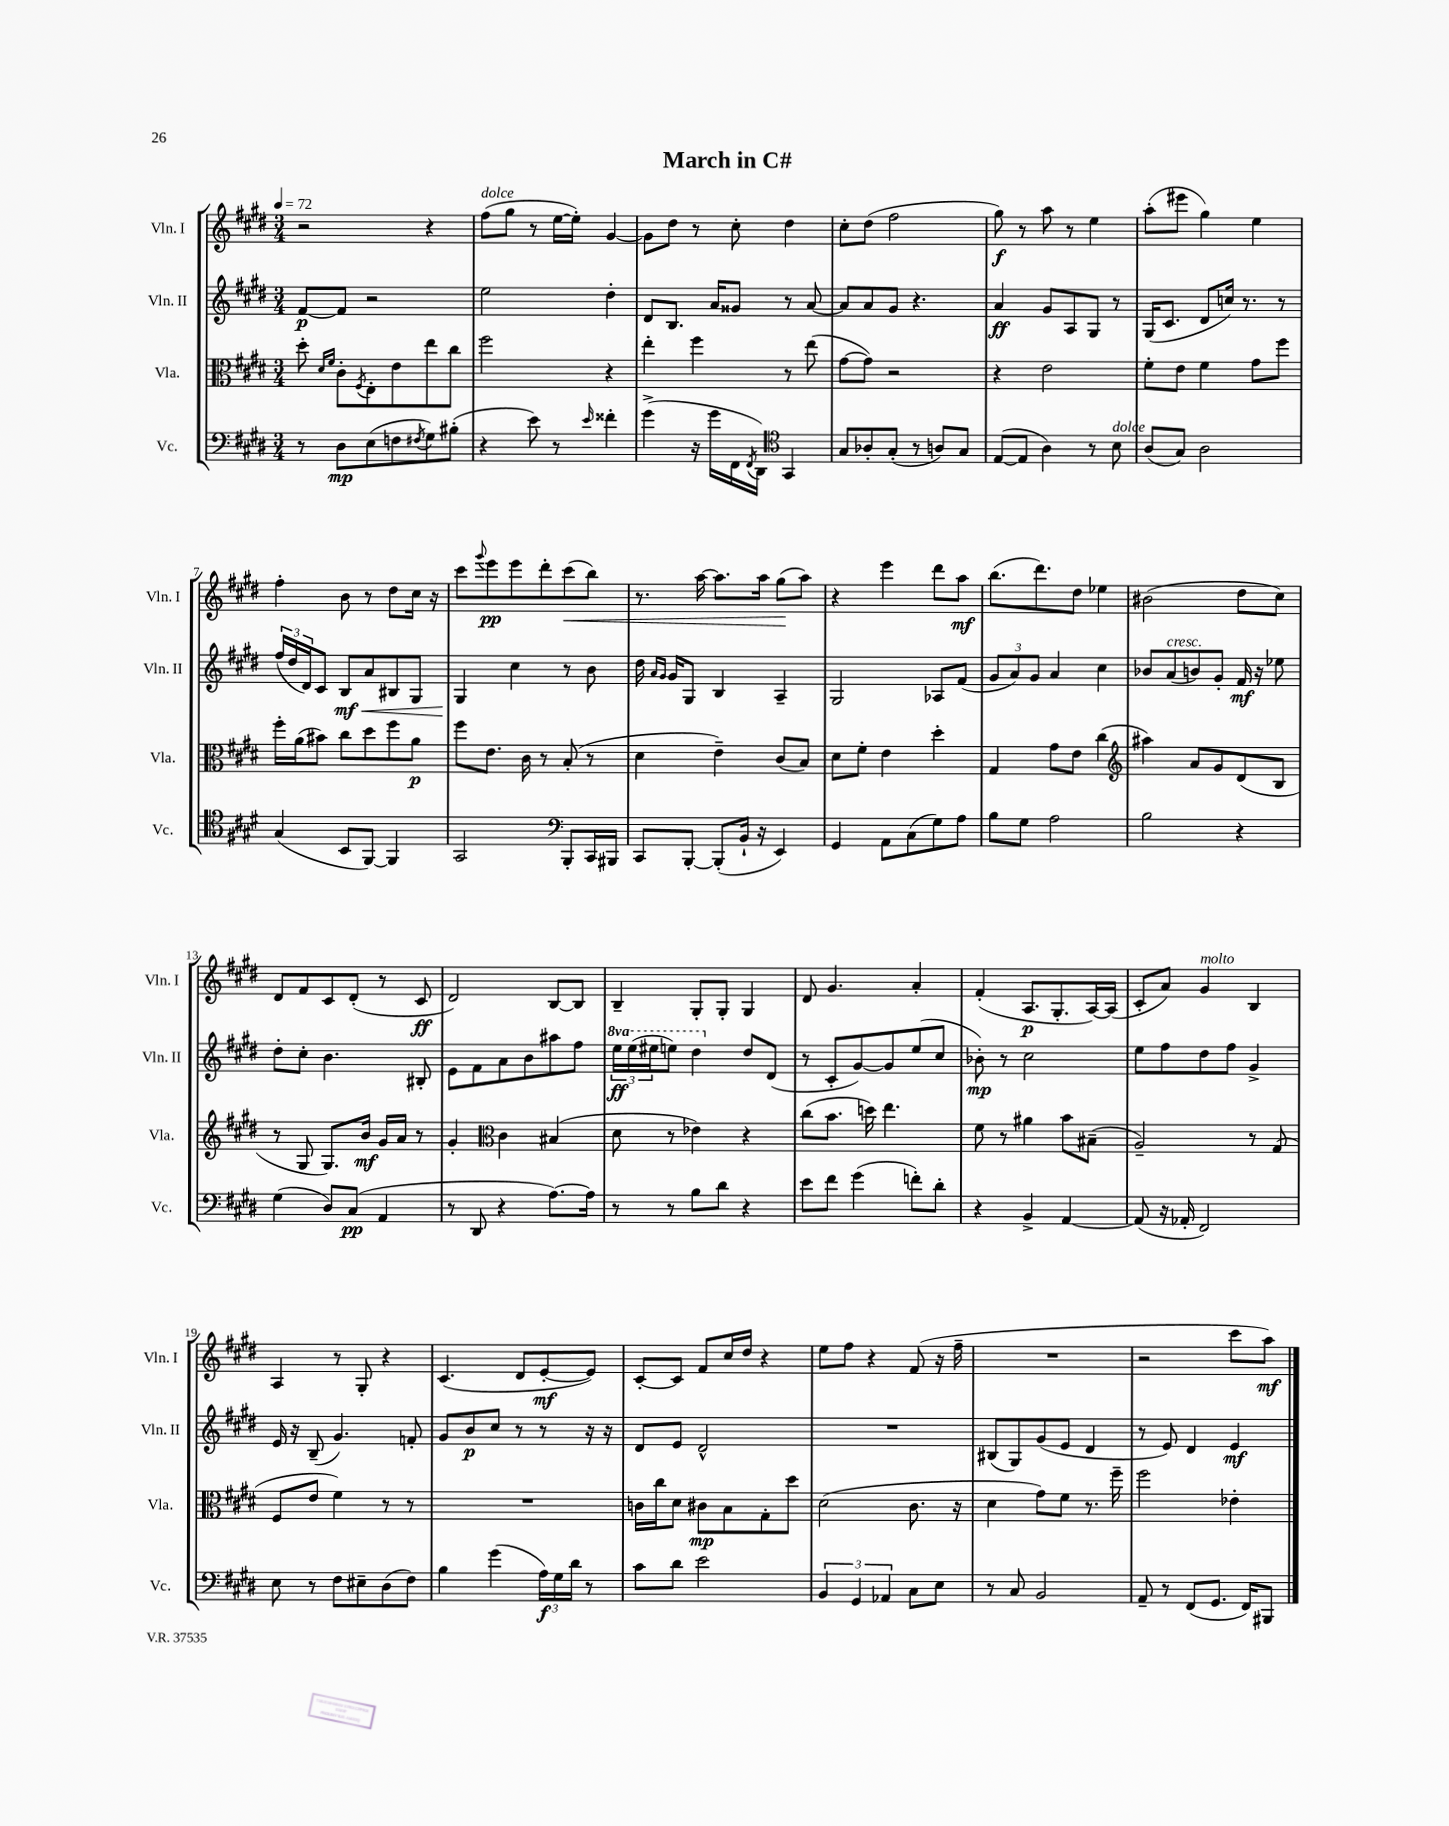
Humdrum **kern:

**kern	**dynam	**kern	**dynam	**kern	**dynam	**kern	**dynam
*part4	*part4	*part3	*part3	*part2	*part2	*part1	*part1
*staff4	*staff4	*staff3	*staff3	*staff2	*staff2	*staff1	*staff1
*I"Vc.	*	*I"Vla.	*	*I"Vln. II	*	*I"Vln. I	*
*I'Vc.	*	*I'Vla.	*	*I'Vln. II	*	*I'Vln. I	*
*clefF4	*	*clefC3	*	*clefG2	*	*clefG2	*
*k[f#c#g#d#]	*	*k[f#c#g#d#]	*	*k[f#c#g#d#]	*	*k[f#c#g#d#]	*
*M3/4	*	*M3/4	*	*M3/4	*	*M3/4	*
*MM72	*	*MM72	*	*MM72	*	*MM72	*
=1	=1	=1	=1	=1	=1	=1	=1
8r	.	8dd#'\	.	[8f#/L	p	2r	.
.	.	16qqd#/LL	.	.	.	.	.
.	.	16qqf#/JJ	.	.	.	.	.
8D#\L	mp	8c#'\L	.	8f#/J]	.	.	.
.	.	8qF#/	.	.	.	.	.
(8E\	.	8E'\	.	2r	.	.	.
8Fn\	.	8e\	.	.	.	.	.
8qF#X/	.	.	.	.	.	.	.
8G#\)	.	8ee\	.	.	.	4r	.
(8B#X'\J	.	8cc#\J	.	.	.	.	.
=2	=2	=2	=2	=2	=2	=2	=2
!	!	!	!	!	!	!LO:TX:a:i:t=dolce	!
4r	.	2ff#\	.	2ee\	.	(8ff#\L	.
.	.	.	.	.	.	8gg#\J	.
8e\)	.	.	.	.	.	8r	.
8r	.	.	.	.	.	[16ee\LL	.
.	.	.	.	.	.	16ee'\JJ])	.
16qqe/	.	.	.	.	.	.	.
4f##X'\	.	4r	.	4dd#'\	.	[4g#/	.
=3	=3	=3	=3	=3	=3	=3	=3
(4g#^\	.	4ee'\	.	8d#/L	.	8g#\L]	.
.	.	.	.	8.B/J	.	8dd#\J	.
16r	.	4ff#\	.	.	.	8r	.
16g#\LL	.	.	.	16a/KL	.	.	.
16FF#\	.	.	.	8g##X/J	.	8cc#'\	.
8qFF#/	.	.	.	.	.	.	.
16DD#\JJ)	.	.	.	.	.	.	.
*clefC4	*	*	*	*	*	*	*
4GG#/	.	8r	.	8r	.	4dd#\	.
.	.	(8ee\	.	[8a/	.	.	.
=4	=4	=4	=4	=4	=4	=4	=4
8G#/L	.	[8g#\L	.	8a/L]	.	8cc#'\L	.
8A-X'/	.	8g#\J])	.	8a/	.	(8dd#\J	.
(8G#'/J	.	2r	.	8g#/J	.	2ff#\	.
8r	.	.	.	4.r	.	.	.
8An/L)	.	.	.	.	.	.	.
8G#/J	.	.	.	.	.	.	.
=5	=5	=5	=5	=5	=5	=5	=5
([8E/L	.	4r	.	4a/	ff	8gg#\)	f
8E/J]	.	.	.	.	.	8r	.
4A\)	.	2e\	.	8g#/L	.	8aa\	.
.	.	.	.	8A/	.	8r	.
8r	.	.	.	8G#/J	.	4ee\	.
!LO:TX:a:i:t=dolce	!	!	!	!	!	!	!
8B\	.	.	.	8r	.	.	.
=6	=6	=6	=6	=6	=6	=6	=6
(8A/L	.	8f#'\L	.	(16G#/KL	.	(8aa'\L	.
.	.	.	.	8.c#/J	.	.	.
8G#/J)	.	8e\J	.	.	.	8eee#X\J	.
2A\	.	4f#\	.	8d#/L	.	4gg#\)	.
.	.	.	.	16ccn/Jk)	.	.	.
.	.	.	.	8.r	.	.	.
.	.	8g#\L	.	.	.	4ee\	.
.	.	8ff#\J	.	8r	.	.	.
!!LO:LB:g=z
=7	=7	=7	=7	=7	=7	=7	=7
(4G#/	.	16ff#'\LL	.	(24ff#/LL	.	4ff#'\	.
.	.	.	.	24dd#/	.	.	.
.	.	(16a\J	.	.	.	.	.
.	.	.	.	24d#/J)	.	.	.
.	.	8b#X\J)	.	8c#/J	.	.	.
!	!	!	!	!	!LO:HP:b	!	!
8BB/L	.	8cc#\L	.	8B/L	< mf	8b\	.
[8FF#/J)	.	8dd#\	.	8a/	.	8r	.
4FF#/]	.	8ff#\	.	8B#X/	.	8dd#\L	.
.	.	8a\J	p	8G#/J	.	16cc#\Jk	.
.	.	.	.	.	.	16r	.
=8	=8	=8	=8	=8	=8	=8	=8
2GG#/	.	8ff#\L	.	4G#/	.	8ccc#\L	.
.	.	.	.	.	.	8qqggg#/	.
.	.	8.e\J	.	.	.	8eee\	pp
.	.	.	.	4cc#\	[	8eee\	.
.	.	16c#\	.	.	.	.	.
.	.	8r	.	.	.	8ddd#'\	.
*clefF4	*	*	*	*	*	*	*
!	!	!	!	!	!	!	!LO:HP:b
8BBB'/L	.	(8B'/	.	8r	.	(8ccc#\	<
16CC#/L	.	8r	.	8b\	.	8bb\J)	.
16BBB#X/JJ	.	.	.	.	.	.	.
=9	=9	=9	=9	=9	=9	=9	=9
8CC#/L	.	4d#\	.	16dd#\	.	8.r	.
.	.	.	.	16qqa/LL	.	.	.
.	.	.	.	16qqg#/JJ	.	.	.
.	.	.	.	16g#/KL	.	.	.
[8BBB'/J	.	.	.	8G#/J	.	.	.
.	.	.	.	.	.	[16aa\	.
(8BBB'/L]	.	4e~\)	.	4B/	.	8.aa\L]	.
16BB`/Jk	.	.	.	.	.	.	.
16r	.	.	.	.	.	16aa\Jk	.
4EE/)	.	(8c#/L	.	4A~/	.	(8gg#\L	.
.	.	8B/J)	.	.	.	8aa\J)	[
=10	=10	=10	=10	=10	=10	=10	=10
4GG#/	.	8d#\L	.	2G#/	.	4r	.
.	.	8f#'\J	.	.	.	.	.
8AA\L	.	4e\	.	.	.	4eee\	.
(8C#\	.	.	.	.	.	.	.
8G#\)	.	4dd#'\	.	8A-X/L	.	8ddd#\L	.
8A\J	.	.	.	(8f#/J	.	8aa\J	mf
=11	=11	=11	=11	=11	=11	=11	=11
8B\L	.	4G#/	.	12g#/L	.	(8.bb\L	.
.	.	.	.	12a/)	.	.	.
8G#\J	.	.	.	.	.	.	.
.	.	.	.	12g#/J	.	.	.
.	.	.	.	.	.	8.ddd#\)	.
2A\	.	8g#\L	.	4a/	.	.	.
.	.	8e\J	.	.	.	8dd#\J	.
.	.	(4cc#\	.	4cc#\	.	4ee-X\	.
=12	=12	=12	=12	=12	=12	=12	=12
*	*	*clefG2	*	*	*	*	*
2B\	.	4aa#X\)	.	8b-X/L	.	(2b#X\	.
!	!	!	!	!LO:TX:a:i:t=cresc.	!	!	!
.	.	.	.	(8a/	.	.	.
.	.	8a/L	.	8bn/)	.	.	.
.	.	8g#/	.	8g#'/J	.	.	.
4r	.	(8d#/	.	16f#/	mf	8dd#\L	.
.	.	.	.	16r	.	.	.
.	.	8B/J	.	8ee-X\	.	8cc#\J)	.
!!LO:LB:g=z
=13	=13	=13	=13	=13	=13	=13	=13
(4G#\	.	8r	.	8dd#'\L	.	8d#/L	.
.	.	8G#/	.	8cc#'\J	.	8f#/	.
8D#/L)	.	8.G#/L)	.	4.b\	.	8c#/	.
(8C#/J	pp	.	.	.	.	(8d#'/J	.
.	.	16b/Jk	mf	.	.	.	.
4AA/	.	16g#/LL	.	.	.	8r	.
.	.	16a/JJ	.	.	.	.	.
.	.	8r	.	8B#X'/	.	8c#/	ff
=14	=14	=14	=14	=14	=14	=14	=14
8r	.	4g#'/	.	8e\L	.	2d#/)	.
8DD#/	.	.	.	8f#\	.	.	.
*	*	*clefC3	*	*	*	*	*
4r	.	4c#\	.	8a\	.	.	.
.	.	.	.	8b\	.	.	.
[8.A\L)	.	(4B#X/	.	8aa#X\	.	[8B/L	.
.	.	.	.	8ff#\J	.	8B/J]	.
16A\Jk]	.	.	.	.	.	.	.
=15	=15	=15	=15	=15	=15	=15	=15
*	*	*	*	*8va	*	*	*
8r	.	8d#\	.	24eee\LL	ff	4B~/	.
.	.	.	.	(24eee\	.	.	.
.	.	.	.	24eee#X\J	.	.	.
8r	.	8r	.	8eeen\J)	.	.	.
8B\L	.	4e-X\)	.	4ddd#\	.	8G#'/L	.
8d#\J	.	.	.	.	.	8G#'/J	.
*	*	*	*	*X8va	*	*	*
4r	.	4r	.	8dd#/L	.	4G#/	.
.	.	.	.	(8d#/J	.	.	.
=16	=16	=16	=16	=16	=16	=16	=16
8e\L	.	(8cc#\L	.	8r	.	8d#/	.
8f#\J	.	8.b\J	.	8c#'/L	.	4.g#/	.
(4g#\	.	.	.	[8g#/)	.	.	.
.	.	16ddn\)	.	.	.	.	.
.	.	4.ee\	.	8g#/]	.	.	.
8fn'\L)	.	.	.	(8ee/	.	4a'/	.
8d#'\J	.	.	.	8cc#/J	.	.	.
=17	=17	=17	=17	=17	=17	=17	=17
4r	.	8f#\	.	8b-X'\)	mp	(4f#'/	.
.	.	8r	.	8r	.	.	.
4BB^/	.	4a#X\	.	2cc#\	.	8.A/L	p
.	.	.	.	.	.	8.G#'/	.
[4AA/	.	8b\L	.	.	.	.	.
.	.	(8B#X~\J	.	.	.	[16A/L)	.
.	.	.	.	.	.	(16A/JJ]	.
=18	=18	=18	=18	=18	=18	=18	=18
(8AA/]	.	2A~/)	.	8ee\L	.	8c#'/L	.
16r	.	.	.	8ff#\	.	8a/J)	.
16AA-X'/	.	.	.	.	.	.	.
!	!	!	!	!	!	!LO:TX:a:i:t=molto	!
2FF#/)	.	.	.	8dd#\	.	4g#/	.
.	.	.	.	8ff#\J	.	.	.
.	.	8r	.	4g#^/	.	4B/	.
.	.	(8G#/	.	.	.	.	.
!!LO:LB:g=z
=19	=19	=19	=19	=19	=19	=19	=19
8E\	.	8F#/L	.	16e/	.	4A/	.
.	.	.	.	16r	.	.	.
8r	.	8e/J	.	(8B~/	.	.	.
8F#\L	.	4f#\)	.	4.g#/)	.	8r	.
8E#X~\	.	.	.	.	.	8G#'/	.
(8D#\	.	8r	.	.	.	4r	.
8F#\J)	.	8r	.	8fn'/	.	.	.
=20	=20	=20	=20	=20	=20	=20	=20
4B\	.	2.r	.	8g#/L	.	(4.c#/	.
.	.	.	.	8b/	p	.	.
(4g#\	.	.	.	8cc#/J	.	.	.
.	.	.	.	8r	.	8d#/L	.
24A\LL)	f	.	.	8r	.	[8e'/	mf
24G#\	.	.	.	.	.	.	.
24d#\JJ	.	.	.	.	.	.	.
8r	.	.	.	16r	.	8e/J])	.
.	.	.	.	16r	.	.	.
=21	=21	=21	=21	=21	=21	=21	=21
8c#\L	.	16cn\LL	.	8d#/L	.	[8c#'/L	.
.	.	16cc#\J	.	.	.	.	.
8d#\J	.	8d#\J	.	8e/J	.	8c#/J]	.
2e\	.	8c#X\L	mp	2d#^^/	.	8f#/L	.
.	.	8B\	.	.	.	16cc#/L	.
.	.	.	.	.	.	16dd#/JJ	.
.	.	8G#'\	.	.	.	4r	.
.	.	8dd#\J	.	.	.	.	.
=22	=22	=22	=22	=22	=22	=22	=22
6BB/	.	(2d#\	.	2.r	.	8ee\L	.
.	.	.	.	.	.	8ff#\J	.
6GG#/	.	.	.	.	.	.	.
.	.	.	.	.	.	4r	.
6AA-X/	.	.	.	.	.	.	.
8C#\L	.	8.c#\	.	.	.	(8f#/	.
8E\J	.	.	.	.	.	16r	.
.	.	16r	.	.	.	16ff#~\	.
=23	=23	=23	=23	=23	=23	=23	=23
8r	.	4d#\	.	(8B#X/L	.	2.r	.
8C#/	.	.	.	8G#/)	.	.	.
2BB/	.	8g#\L)	.	(8g#/	.	.	.
.	.	8f#\J	.	8e/J	.	.	.
.	.	8.r	.	4d#/	.	.	.
.	.	16ff#~\	.	.	.	.	.
=24	=24	=24	=24	=24	=24	=24	=24
8AA~/	.	2ff#\	.	8r	.	2r	.
8r	.	.	.	8e/)	.	.	.
(8FF#/L	.	.	.	4d#/	.	.	.
8.GG#/J	.	.	.	.	.	.	.
.	.	4e-X'\	.	4e/	mf	8ccc#\L	.
16FF#/KL)	.	.	.	.	.	.	.
8BBB#X/J	.	.	.	.	.	8aa\J)	mf
==	==	==	==	==	==	==	==
*-	*-	*-	*-	*-	*-	*-	*-
